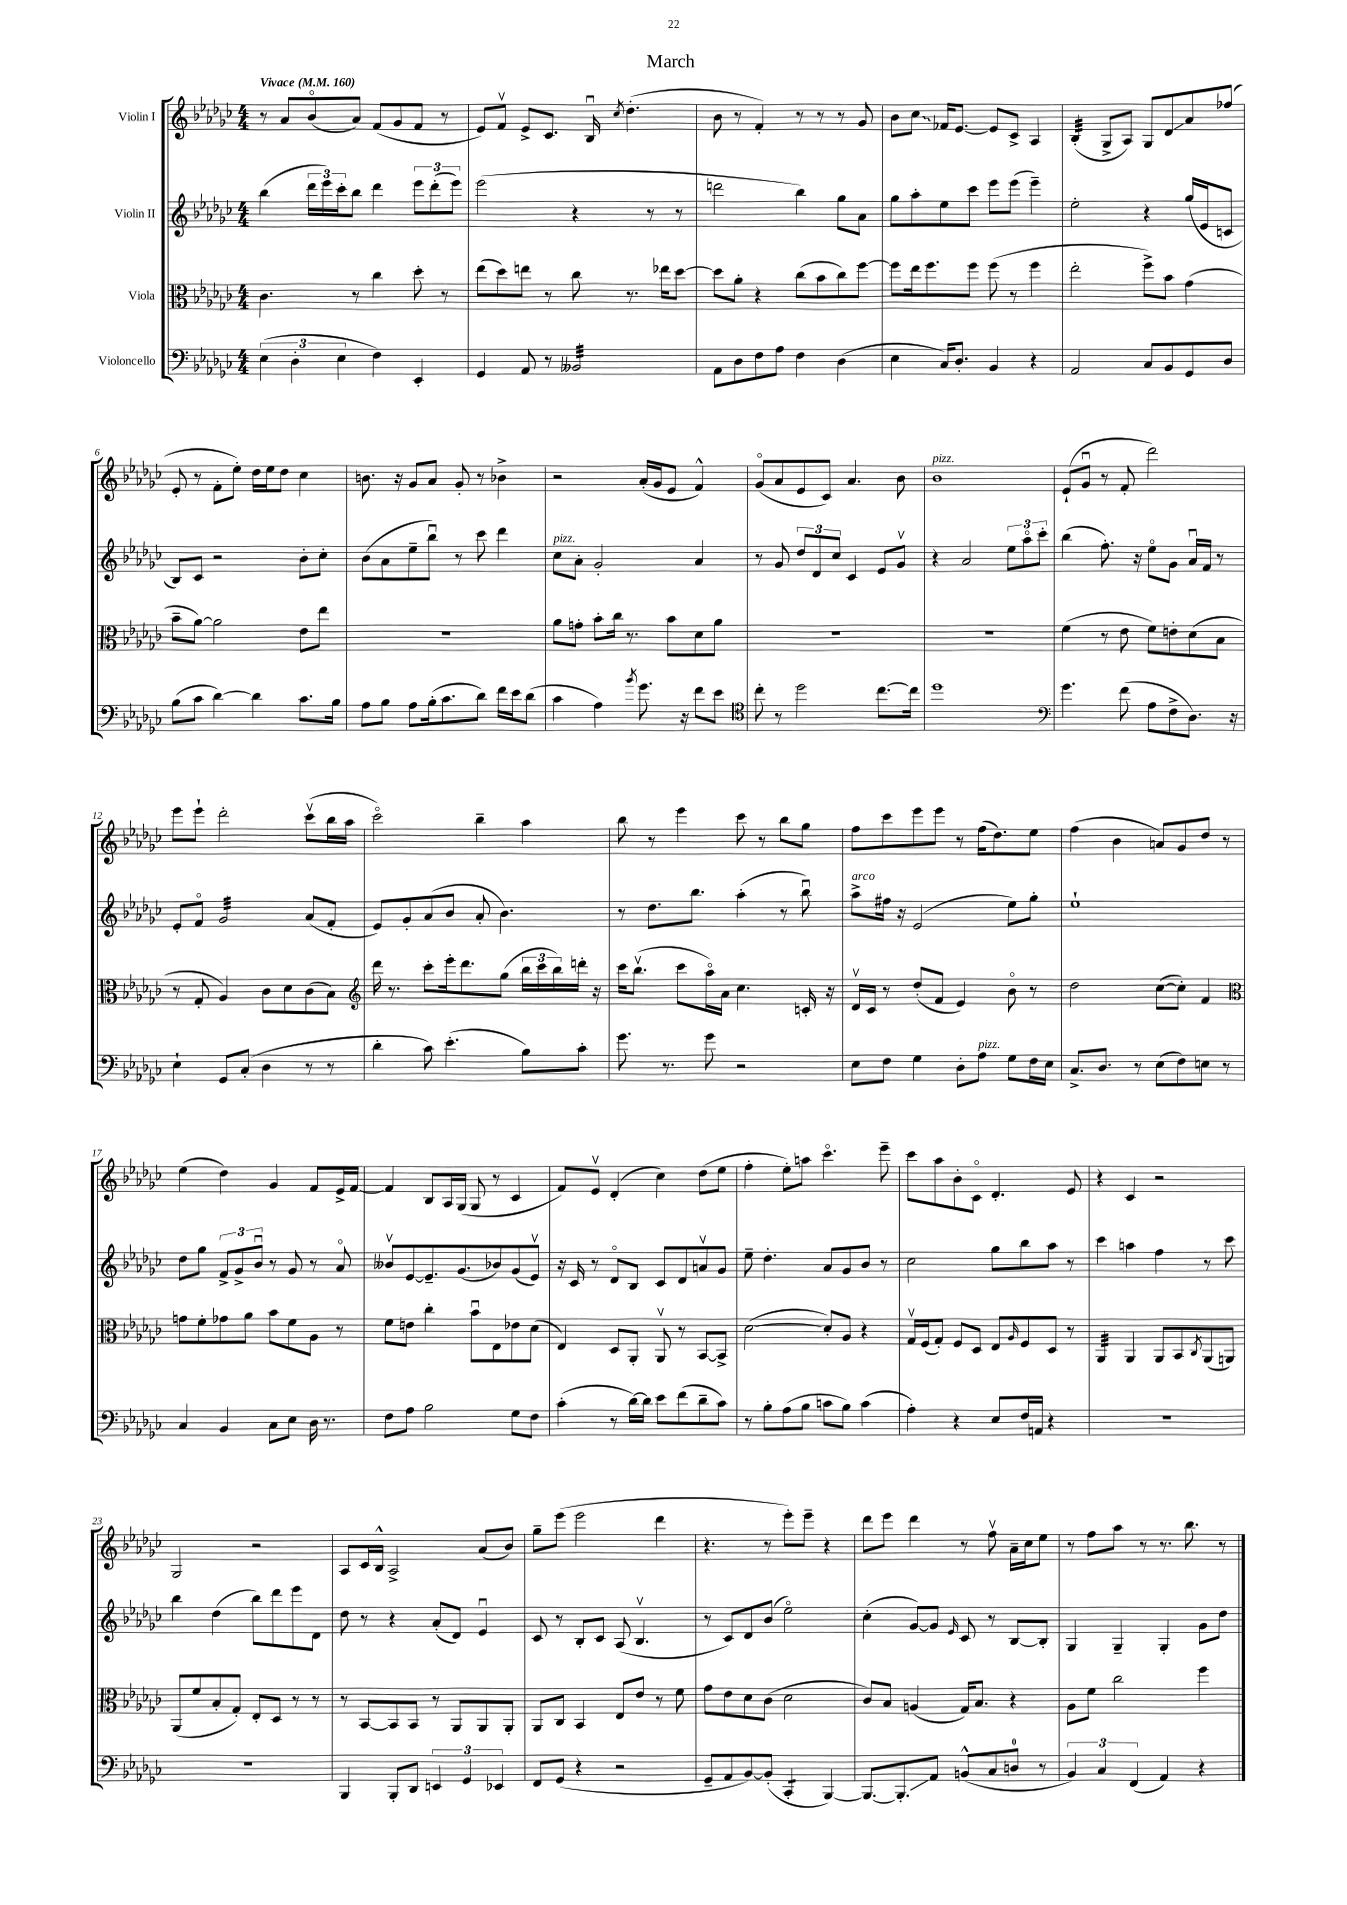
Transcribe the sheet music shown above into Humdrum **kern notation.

**kern	**kern	**kern	**kern
*staff4	*staff3	*staff2	*staff1
*clefF4	*clefC3	*clefG2	*clefG2
*k[b-e-a-d-g-c-]	*k[b-e-a-d-g-c-]	*k[b-e-a-d-g-c-]	*k[b-e-a-d-g-c-]
*M4/4	*M4/4	*M4/4	*M4/4
*MM160	*MM160	*MM160	*MM160
(6E-	4.c-	(4bb-	8r
.	.	.	8a-
6D-'	.	.	.
.	.	24ddd-	(8b-o
.	.	24eee-)	.
6E-	.	24ccc-'	.
.	8r	8bb-	8a-)
4F)	4cc-	4ddd-	(8f
.	.	.	8g-
4EE-'	8dd-'	12eee-	8f
.	.	(12ddd-'	.
.	8r	.	8r
.	.	12eee-)	.
=	=	=	=
4GG-	(8ee-	(2eee-	8e-)
.	8dd-)	.	8fv
8AA-	8ee	.	8e-^
8r	8r	.	8.c-
2BB--	8cc-	4r	.
.	.	.	16B-u
.	.	.	8qcc-
.	8.r	.	(4.dd-'
.	.	8r	.
.	16ee-	.	.
.	[8dd-	8r	.
=	=	=	=
8AA-	8dd-]	2ddd	8b-
8D-	8a-'	.	8r
8F	4r	.	4f')
8A-	.	.	.
4F	(8cc-	4bb-)	8r
.	8b-	.	8r
(4D-	8cc-)	8gg-	8r
.	[8ff	8a-	8g-
=	=	=	=
4E-	8ff]	8gg-	8b-
.	16ee-	8aa-'	8cc-
.	8.ff	.	.
16C-)	.	8ee-	16f-
8.D-'	.	.	[8.e-
.	8ff	8ccc-	.
4BB-	(8ff	8eee-	8e-]
.	8r	(8eee-	8c-^
4r	4ff	4eee-~)	4A-
=	=	=	=
2AA-	2ee-'	2ee-'	(4B-'
.	.	.	8G-^
.	.	.	8A-)
8C-	8ff^)	4r	8G-
8BB-	8b-	.	8d-
8GG-	(4g-	(16gg-	8a-
.	.	16e-	.
8D-	.	8c	(8ff-
=	=	=	=
(8B-	8b-~	8B-)	8e-'
8c-	[8a-)	8c-	8r
[4d-)	2a-]	2r	8f'
.	.	.	8ee-')
4d-]	.	.	16dd-
.	.	.	16ee-
.	.	.	8dd-
8.c-	8e-	8b-'	4cc-
.	8ee-	8cc-'	.
16B-	.	.	.
=	=	=	=
8A-	1r	(8b-	8.b
8B-	.	8a-	.
.	.	.	16r
8A-	.	8ee-~	8g-
(16B-'	.	8bb-u)	8a-
8.c-	.	.	.
.	.	8r	8g-'
8d-)	.	8ccc-	8r
16f	.	4ddd-	4b-^
16e-	.	.	.
(8d-	.	.	.
=	=	=	=
4c-	8a-	8cc-	2r
.	8g'	8a-'	.
4A-)	8b-'	2g-'	.
.	16cc-	.	.
.	8.r	.	.
8qb-	.	.	.
8.g-	.	.	(16a-'
.	.	.	16g-
.	8b-	.	8e-
16r	.	.	.
8f	8d-	4a-	4f^^)
8e-	8a-	.	.
=	=	=	=
*clefC4	*	*	*
8cc-'	1r	8r	(8g-o
8r	.	8g-	8a-
2dd-	.	12dd-	8e-
.	.	12d-	.
.	.	.	8c-)
.	.	12cc-	.
.	.	4c-	4.a-
[8.cc-	.	8e-	.
.	.	8g-v	8b-
16cc-]	.	.	.
=	=	=	=
1dd-	1r	4r	1b-
.	.	2a-	.
.	.	12ee-	.
.	.	12aa-o	.
.	.	12ccc-'	.
=	=	=	=
*clefF4	*	*	*
4.g-	(4f	(4bb-	(8e-`
.	.	.	8g-u
.	8r	8.ff')	8r
(8f	8e-	.	8f'
.	.	16r	.
8A-	8f)	8ee-o	2ddd-)
8F^	8e'	8g-	.
8.D-)	(8d-	16a-u	.
.	.	16f	.
.	8B-	8r	.
16r	.	.	.
=	=	=	=
4E-`	8r	8e-'	8eee-
.	8G-'	8fo	8eee-`
8GG-	4A-)	2g-	2ddd-'
(8C-'	.	.	.
4D-	8c-	.	.
.	8d-	.	.
8r	(8c-	(8a-	(8ccc-v
8r	8B-)	8f'	16bb-
.	.	.	16aa-
=	=	=	=
*	*clefG2	*	*
4d-'	16ddd-	8e-)	2ccc-o)
.	8.r	.	.
.	.	8g-'	.
8c-)	8ccc-'	(8a-	.
(4.e-'	16eee-'	8b-	.
.	8.ddd-	.	.
.	.	8a-'	4bb-~
.	(8gg-	4.b-)	.
8B-)	24bb-	.	4aa-
.	24ccc-	.	.
.	24bb-)	.	.
8c-'	16ddd'	.	.
.	16r	.	.
=	=	=	=
8.g-	16ccc-	8r	8bb-
.	(8.bb-v	.	.
.	.	8.dd-	8r
8.r	.	.	.
.	8ccc-	.	4eee-
.	.	8.bb-	.
8g-	16aa-o)	.	.
.	16a-	.	.
2r	4.cc-	(4aa-'	8ccc-
.	.	.	8r
.	.	8r	8bb-
.	16c'	8bb-u)	8gg-
.	16r	.	.
=	=	=	=
8E-	16d-v	8aa-^	8ff
.	16c-	.	.
8F	8r	16ff#	8ccc-
.	.	16r	.
4G-	(8dd-'	(2e-	8eee-
.	8f	.	8eee-
8D-'	4e-)	.	8r
8A-	.	.	(16ff
.	.	.	8.dd-)
8G-	8b-o	8ee-)	.
16F	8r	8gg-'	8ee-
16E-	.	.	.
=	=	=	=
8.C-^	2dd-	1ee-`	(4ff
8.D-	.	.	.
.	.	.	4b-
8r	.	.	.
(8E-	([8cc-	.	8a)
8F)	8cc-'])	.	8g-
8E	4f	.	8dd-
8r	.	.	8r
=	=	=	=
*	*clefC3	*	*
4C-	8g	8dd-	(4ee-
.	8f'	8gg-	.
4BB-	8g-	12f^	4dd-)
.	.	12g-^	.
.	8a-	.	.
.	.	12b-u	.
8C-	8b-	8r	4g-
8E-	8f	8g-	.
16D-	8A-	8r	8f
8.r	.	.	.
.	8r	8a-o	16e-^
.	.	.	[16f
=	=	=	=
8F	8f	8b--v	4f]
8A-	8e	[8e-	.
2B-	4cc-'	8.e-~]	8B-
.	.	.	16A-
.	.	(8.g-	(16G-
.	8b-u	.	8G-
.	8E-	8b-)	8r
8G-	8e-	(8g-	4c-
8F	(8d-	8e-v)	.
=	=	=	=
(4c-'	4E-)	16r	8f)
.	.	16c-	.
.	.	8r	8e-v
8r	8D-	8d-o	(4d-'
[16d-)	8AA-'	8B-	.
16d-]	.	.	.
8e-	8AA-v	8c-	4cc-)
(8f	8r	8d-	.
8d-~	[8BB-	8av	(8dd-
8c-)	8BB-^]	8g-	8ee-
=	=	=	=
8r	([2d-	8ee-~	4ff'
8B-'	.	4.dd-'	.
(8A-	.	.	8ee-')
8B-	.	.	8aa
8c	8d-'])	8a-	4.ccc-o
8B-)	8A-	8g-	.
(4c	4r	8b-	.
.	.	8r	8eee-~
=	=	=	=
4A-')	16G-v	2cc-	8ccc-
.	(16F	.	.
.	8G-')	.	8aa-
4r	8F	.	8b-'
.	8D-	.	8c-o
8E-	8E-	8gg-	4.d-'
.	16qqA-	.	.
16F	8F	8bb-	.
16AA	.	.	.
4r	8D-	8aa-	.
.	8r	8r	8e-
=	=	=	=
1r	4AA-	4ccc-	4r
.	4AA-	4aa	4c-
.	8AA-	4ff	2r
.	8BB-	.	.
.	8qC-	.	.
.	(8AA-	8r	.
.	8AA)	8ccc-	.
=	=	=	=
1r	(8AA-	4bb-	2G-
.	8f	.	.
.	8B-'	(4dd-	.
.	8G-')	.	.
.	8E-'	8bb-)	2r
.	8D-	8ddd-	.
.	8r	8eee-	.
.	8r	8d-	.
=	=	=	=
4BBB-	8r	8dd-	8A-
.	[8BB-	8r	16c-
.	.	.	16B-^^
8BBB-'	8BB-]	4r	2A-^
8DD-	8BB-	.	.
6EE	8r	(8a-'	.
.	8AA-	8d-)	.
6GG-	.	.	.
.	8AA-	4e-u	(8a-
6EE-	.	.	.
.	8AA-'	.	8b-)
=	=	=	=
8FF	8AA-	8c-	8gg-~
(8GG-	8C-	8r	(8eee-
4r	4BB-	8B-'	2eee-
.	.	8c-	.
2r	8E-	(8A-	.
.	8e-	4.B-v	.
.	8r	.	4ddd-
.	8f	.	.
=	=	=	=
8GG-~	8g-	8r	4.r
8AA-	8e-	8c-)	.
[8BB-)	8d-	8d-	.
(8BB-']	(8c-	(8b-	8r
4CC-'	2d-	2ee-o)	8eee-')
.	.	.	8eee-~
[4BBB-)	.	.	4r
=	=	=	=
8.BBB-_	8c-)	(4cc-'	8ddd-
.	8B-	.	8eee-
8.BBB-']	.	.	.
.	(4A	[8g-)	4ddd-
8AA-	.	8g-]	.
.	.	16qqe-	.
(8BB^^	16G-)	8c-	8r
.	8.B-	.	.
8C-	.	8r	8ffv
8D	4r	[8B-	16a-~
.	.	.	16cc-
8r	.	8B-']	8ee-
=	=	=	=
6BB-)	8A-	4G-	8r
.	8f	.	8ff
6C-	.	.	.
.	2cc-	4G-~	8aa-
(6FF	.	.	.
.	.	.	8r
4AA-)	.	4G-'	8.r
.	.	.	8.bb-
4r	4ff	8g-	.
.	.	8dd-	8r
==	==	==	==
*-	*-	*-	*-
